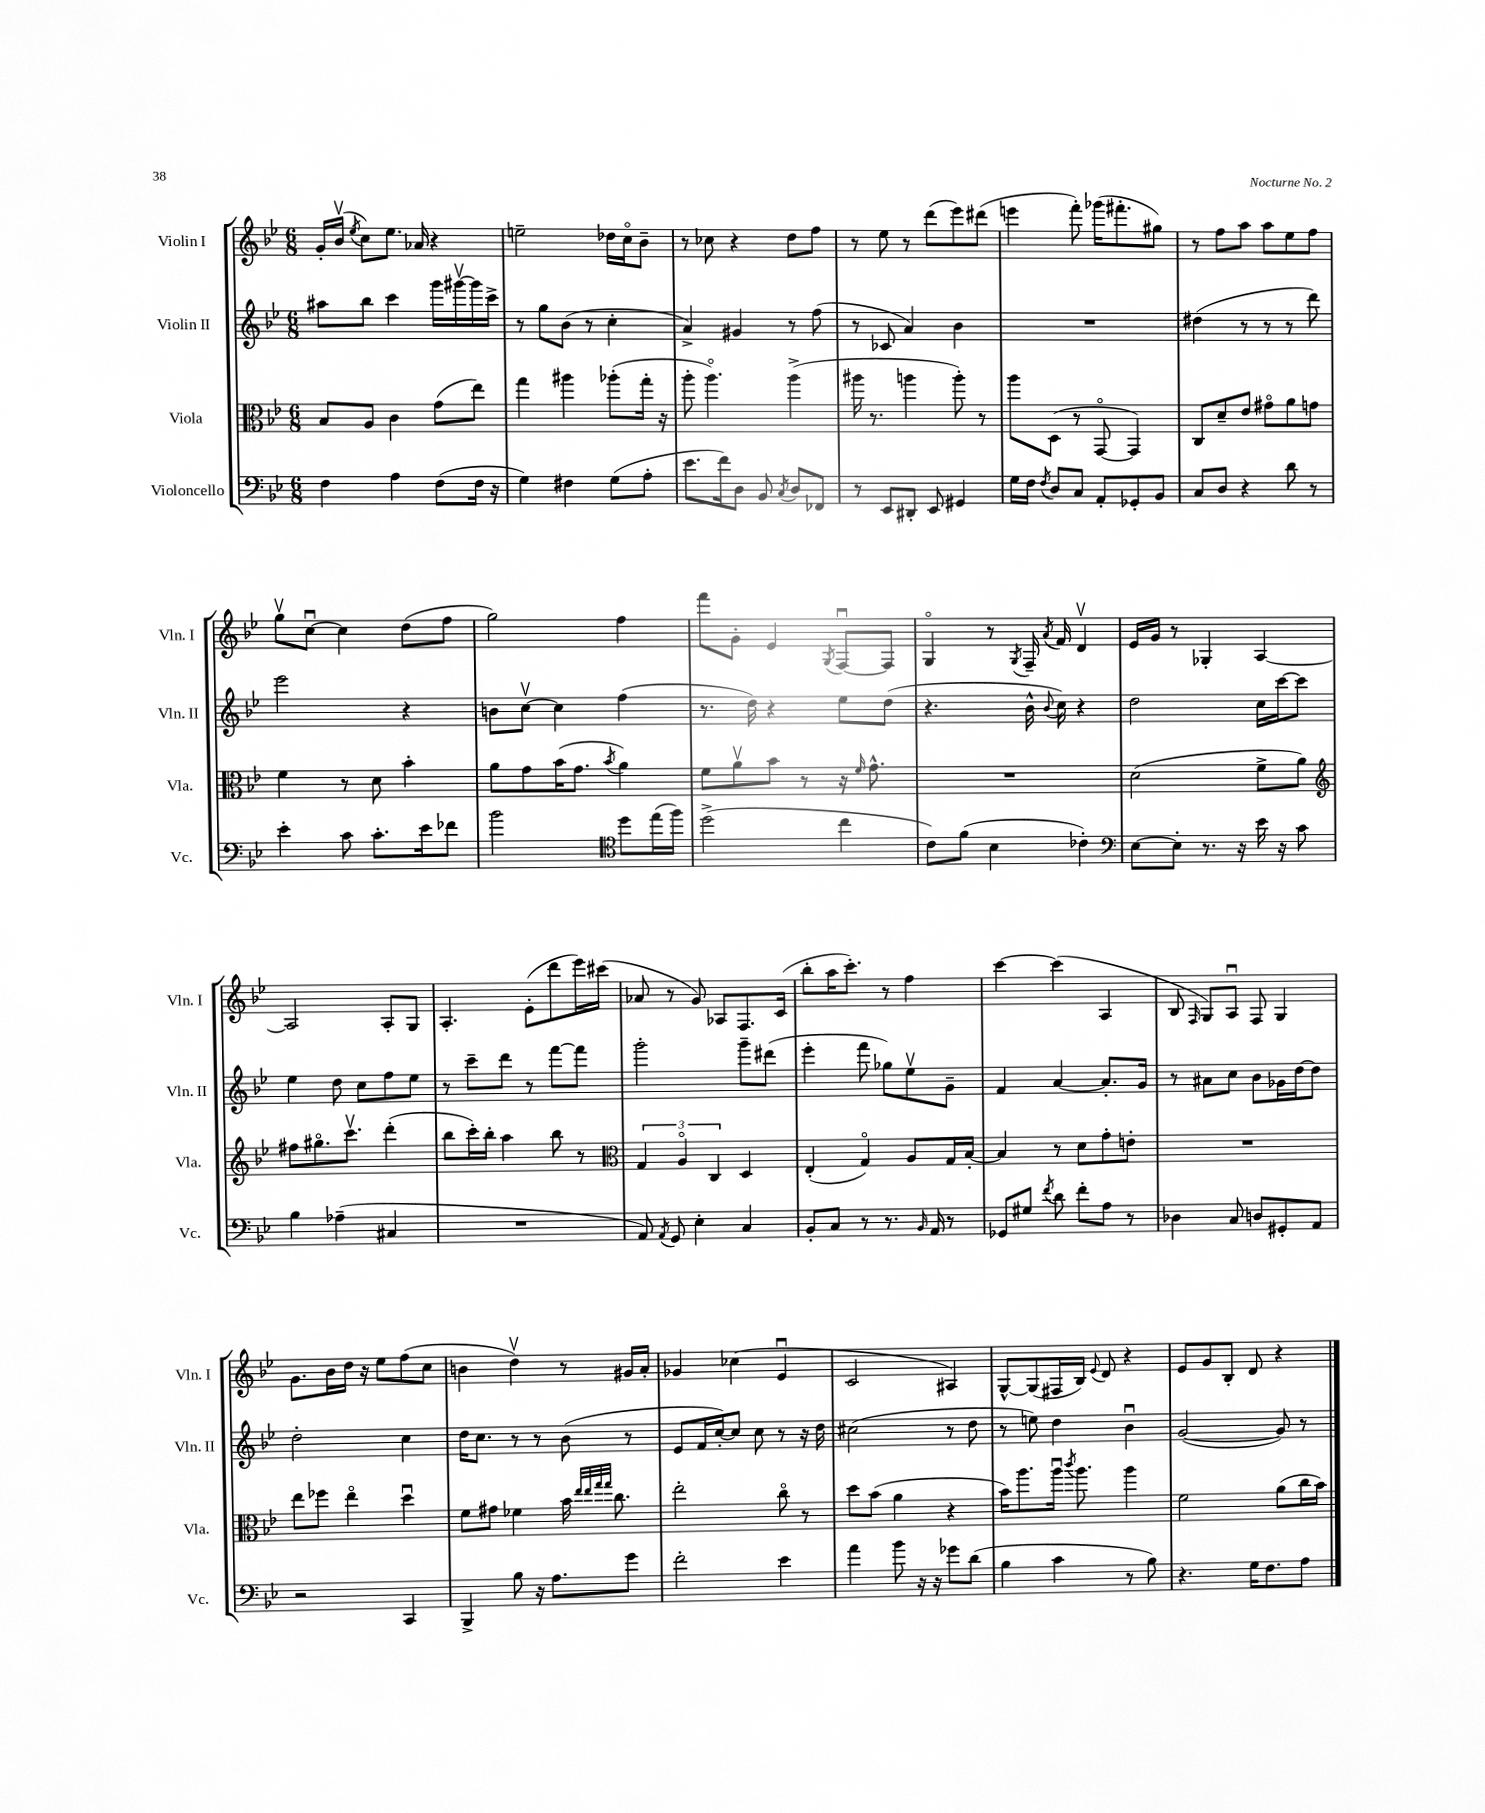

**kern	**kern	**kern	**kern
*part4	*part3	*part2	*part1
*staff4	*staff3	*staff2	*staff1
*I"Violoncello	*I"Viola	*I"Violin II	*I"Violin I
*I'Vc.	*I'Vla.	*I'Vln. II	*I'Vln. I
*clefF4	*clefC3	*clefG2	*clefG2
*k[b-e-]	*k[b-e-]	*k[b-e-]	*k[b-e-]
*M6/8	*M6/8	*M6/8	*M6/8
=20	=20	=20	=20
4F\	8B-/L	8aa#X\L	16g'/LL
.	.	.	(16b-v/JJ
.	.	.	8qee-/
.	8A/J	8bb-\J	8cc\L)
4A\	4c\	4ccc\	8.ee-\J
.	.	.	16a-X/
(8F\L	(8g\L	16ggg\LL	4r
.	.	[16ggg#Xv\	.
16F\Jk	8ee-\J)	16ggg#\]	.
16r	.	16ccc^\JJ	.
=21	=21	=21	=21
4G\)	4gg\	8r	2een~\
.	.	8gg\L	.
4F#X\	4aa#X\	(8b-\J	.
.	.	8r	.
(8G\L	(8aa-X'\L	4cc'\	16dd-X\LL
.	.	.	16cc\J
8A'\J	16gg'\Jk	.	8b-~\J
.	16r	.	.
=22	=22	=22	=22
8.e-\L	8aa'\	4a^/)	8r
.	4.aa\)	.	8cc-X\
16f\k)	.	.	.
8D\J	.	4g#X/	4r
8BB-/	.	.	.
8qC/	.	.	.
8D/L	(4aa^\	8r	8dd\L
8FF-X/J	.	(8ff\	8ff\J
=23	=23	=23	=23
8r	16aa#X\	8r	8r
.	8.r	.	.
8EE-/L	.	8c-X/	8ee-\
8DD#X'/J	4aan\	4a/)	8r
8EE-/	.	.	(8ddd\L
4GG#X/	8aa'\)	4b-\	8eee-\)
.	8r	.	(8ddd#X\J
=24	=24	=24	=24
16G\LL	8aa\L	2.r	4eeen\
16F\JJ	.	.	.
8qF/	.	.	.
8D/L	(8D\J	.	.
8C/J	8r	.	8fff'\)
8AA'/L	[8GG/	.	(16ggg-X\KL
.	.	.	8.fff#X'\
8GG-X'/	4GG/])	.	.
8BB-/J	.	.	8gg#X\J)
=25	=25	=25	=25
8C/L	8C/L	(4dd#X\	8r
8D/J	8d~/	.	8ff\L
4r	8e-/J	8r	8aa\J
.	8g#X\L	8r	8aa\L
8d\	8a\	8r	8ee-\
8r	8gn\J	8ddd\)	8ff\J
!!LO:LB:g=z
=26	=26	=26	=26
4e-'\	4f\	2eee-\	8ggv\L
.	.	.	[8ccu\J
8c\	8r	.	4cc\]
8.c'\L	8d\	.	.
.	4b-'\	4r	(8dd\L
16e-\k	.	.	.
8f-X\J	.	.	8ff\J
=27	=27	=27	=27
2b-\	8a\L	8bn\L	2gg\)
.	8g\	[8ccv\J	.
.	(16b-\K	4cc\]	.
.	8.g\J	.	.
*clefC4	*	*	*
.	8qb-/	.	.
8dd\L	4a\)	(4ff\	4ff\
(16ee-\L	.	.	.
16ff\JJ)	.	.	.
=28	=28	=28	=28
(2dd^\	8f\L	8.r	8fff\L
.	8av\	.	8g'\J
.	.	16dd\)	.
.	8b-\J	4r	4e-/
.	8r	.	.
.	.	.	8qG/
4cc\	16r	8ee-\L	[8Fu/L
.	16qqf/	.	.
.	8.g^^\	.	.
.	.	(8dd\J	8F/J]
=29	=29	=29	=29
8c\L)	2.r	4.r	4G/
(8f\J	.	.	.
4B-\	.	.	8r
.	.	.	8qG/
.	.	16b-^^\	16F~/
.	.	8qqb-/	8qa/
.	.	16cc\)	16f/
4c-X'\)	.	4r	4dv/
=30	=30	=30	=30
*clefF4	*	*	*
[8E-\L	(2d\	2dd\	16e-/LL
.	.	.	16g/JJ
8E-'\J]	.	.	8r
8.r	.	.	4G-X'/
16r	.	.	.
16e-\	8f^\L	16cc\LL	[4A/
16r	.	[16ccc\J	.
8c\	8a\J)	8ccc\J]	.
!!LO:LB:g=z
=31	=31	=31	=31
*	*clefG2	*	*
4B-\	8ff#X\L	4ee-\	2A/]
.	8.gg#X\	.	.
(4A-X~\	.	8dd\	.
.	8.cccv\J	.	.
.	.	8cc\L	.
4C#X/	(4ddd'\	8ff\	8A'/L
.	.	8ee-\J	8G/J
=32	=32	=32	=32
2.r	8bb-\L	8r	4.A'/
.	16ccc'\L)	8ccc~\L	.
.	16bb-'\JJ	.	.
.	4aa\	8ddd\J	.
.	.	8r	(8e-'\L
.	8bb-\	[8fff\L	8ddd\
.	8r	8fff\J]	16eee-\L)
.	.	.	(16ccc#X\JJ
=33	=33	=33	=33
*	*clefC3	*	*
8AA/)	6G/	2ggg'\	8a-X/
8qAA/	.	.	.
8GG/	.	.	8r
.	6A/	.	.
4E-'\	.	.	8g/)
.	6C/	.	.
.	.	.	8A-X/L
4C/	4D/	8ggg~\L	8.F/
.	.	(8ddd#X\J	.
.	.	.	(16c/Jk
=34	=34	=34	=34
8BB-'/L	(4E-'/	4eee-'\	8bb-'\L
8C/J	.	.	16aa\K
.	.	.	8.ccc'\J)
8r	4G/)	8fff\	.
8.r	.	8gg-X\L)	8r
.	8A/L	8ee-v\	4ff\
16qqBB-/	.	.	.
16AA/	.	.	.
8r	16G/L	8g~\J	.
.	[16B-'/JJ	.	.
=35	=35	=35	=35
8GG-X/L	4B-/]	4f/	[4ccc\
8G#X/J	.	.	.
8qf/	.	.	.
8d\	8r	[4a/	(4ccc\]
8f'\L	8d\L	.	.
8A\J	8g'\	8.a'/L]	4A/
8r	8en'\J	.	.
.	.	16g/Jk	.
=36	=36	=36	=36
4D-X\	2.r	8r	8B-/
.	.	.	16qqF/
.	.	8a#X\L	8G/L)
8C/	.	8cc\J	8Au/J
8Dn/L	.	8b-\L	8F/
8GG#X'/	.	16g-X\L	4G/
.	.	[16dd\J	.
8AA/J	.	8dd\J]	.
!!LO:LB:g=z
=37	=37	=37	=37
2r	8ee-\L	2dd'\	8.g\L
.	8ff-X\J	.	.
.	.	.	16b-\L
.	4ee-\	.	16dd\JJ
.	.	.	16r
.	.	.	8ee-\L
4CC/	4ddu\	4cc\	(8ff\
.	.	.	8cc\J
=38	=38	=38	=38
4BBB-^/	8f\L	16dd\KL	4bn\
.	.	8.cc\J	.
.	8g#X\J	.	.
8B-\	4f-X\	8r	4ddv\)
16r	.	8r	.
8.A\L	.	.	.
.	16b-\	(8b-\	8r
.	32qqee-/LLL	.	.
.	32qqee-/	.	.
.	32qqgg/	.	.
.	32qqgg/JJJ	.	.
.	8.cc\	.	.
8g\J	.	8r	16g#X/LL
.	.	.	16a'/JJ
=39	=39	=39	=39
2f'\	2ee-'\	8e-/L	4g-X/
.	.	16f/L	.
.	.	[16cc'/J)	.
.	.	8cc/J]	(4cc-X\
.	.	8cc\	.
4e-\	8cc\	8r	4e-u/
.	8r	16r	.
.	.	16dd\	.
=40	=40	=40	=40
4a\	8dd\L	(2cc#X\	2c/
.	(8b-\J	.	.
8b-\	4a\	.	.
16r	.	.	.
16r	.	.	.
8g-X\L	4r	8r	4A#X/)
(8d\J	.	8dd\	.
=41	=41	=41	=41
4B-\	16b-\KL)	8r	[8G^^/L
.	8.aa\	.	.
.	.	8een\)	(8G/]
4c\	16aau\Jk	4dd\	16F#X/L
.	8qccc/	.	.
.	8.aa\	.	16B-/JJ)
.	.	.	8qqe-/
.	.	.	8d/
8r	4aa\	4b-u\	4r
8B-\)	.	.	.
=42	=42	=42	=42
4.r	2f\	([2g/	8e-/L
.	.	.	8g/
.	.	.	8B-'/J
16G\KL	.	.	8d/
8.F\	.	.	.
.	(8a\L	8g/])	4r
8A\J	16cc\L	8r	.
.	16b-\JJ)	.	.
==	==	==	==
*-	*-	*-	*-
